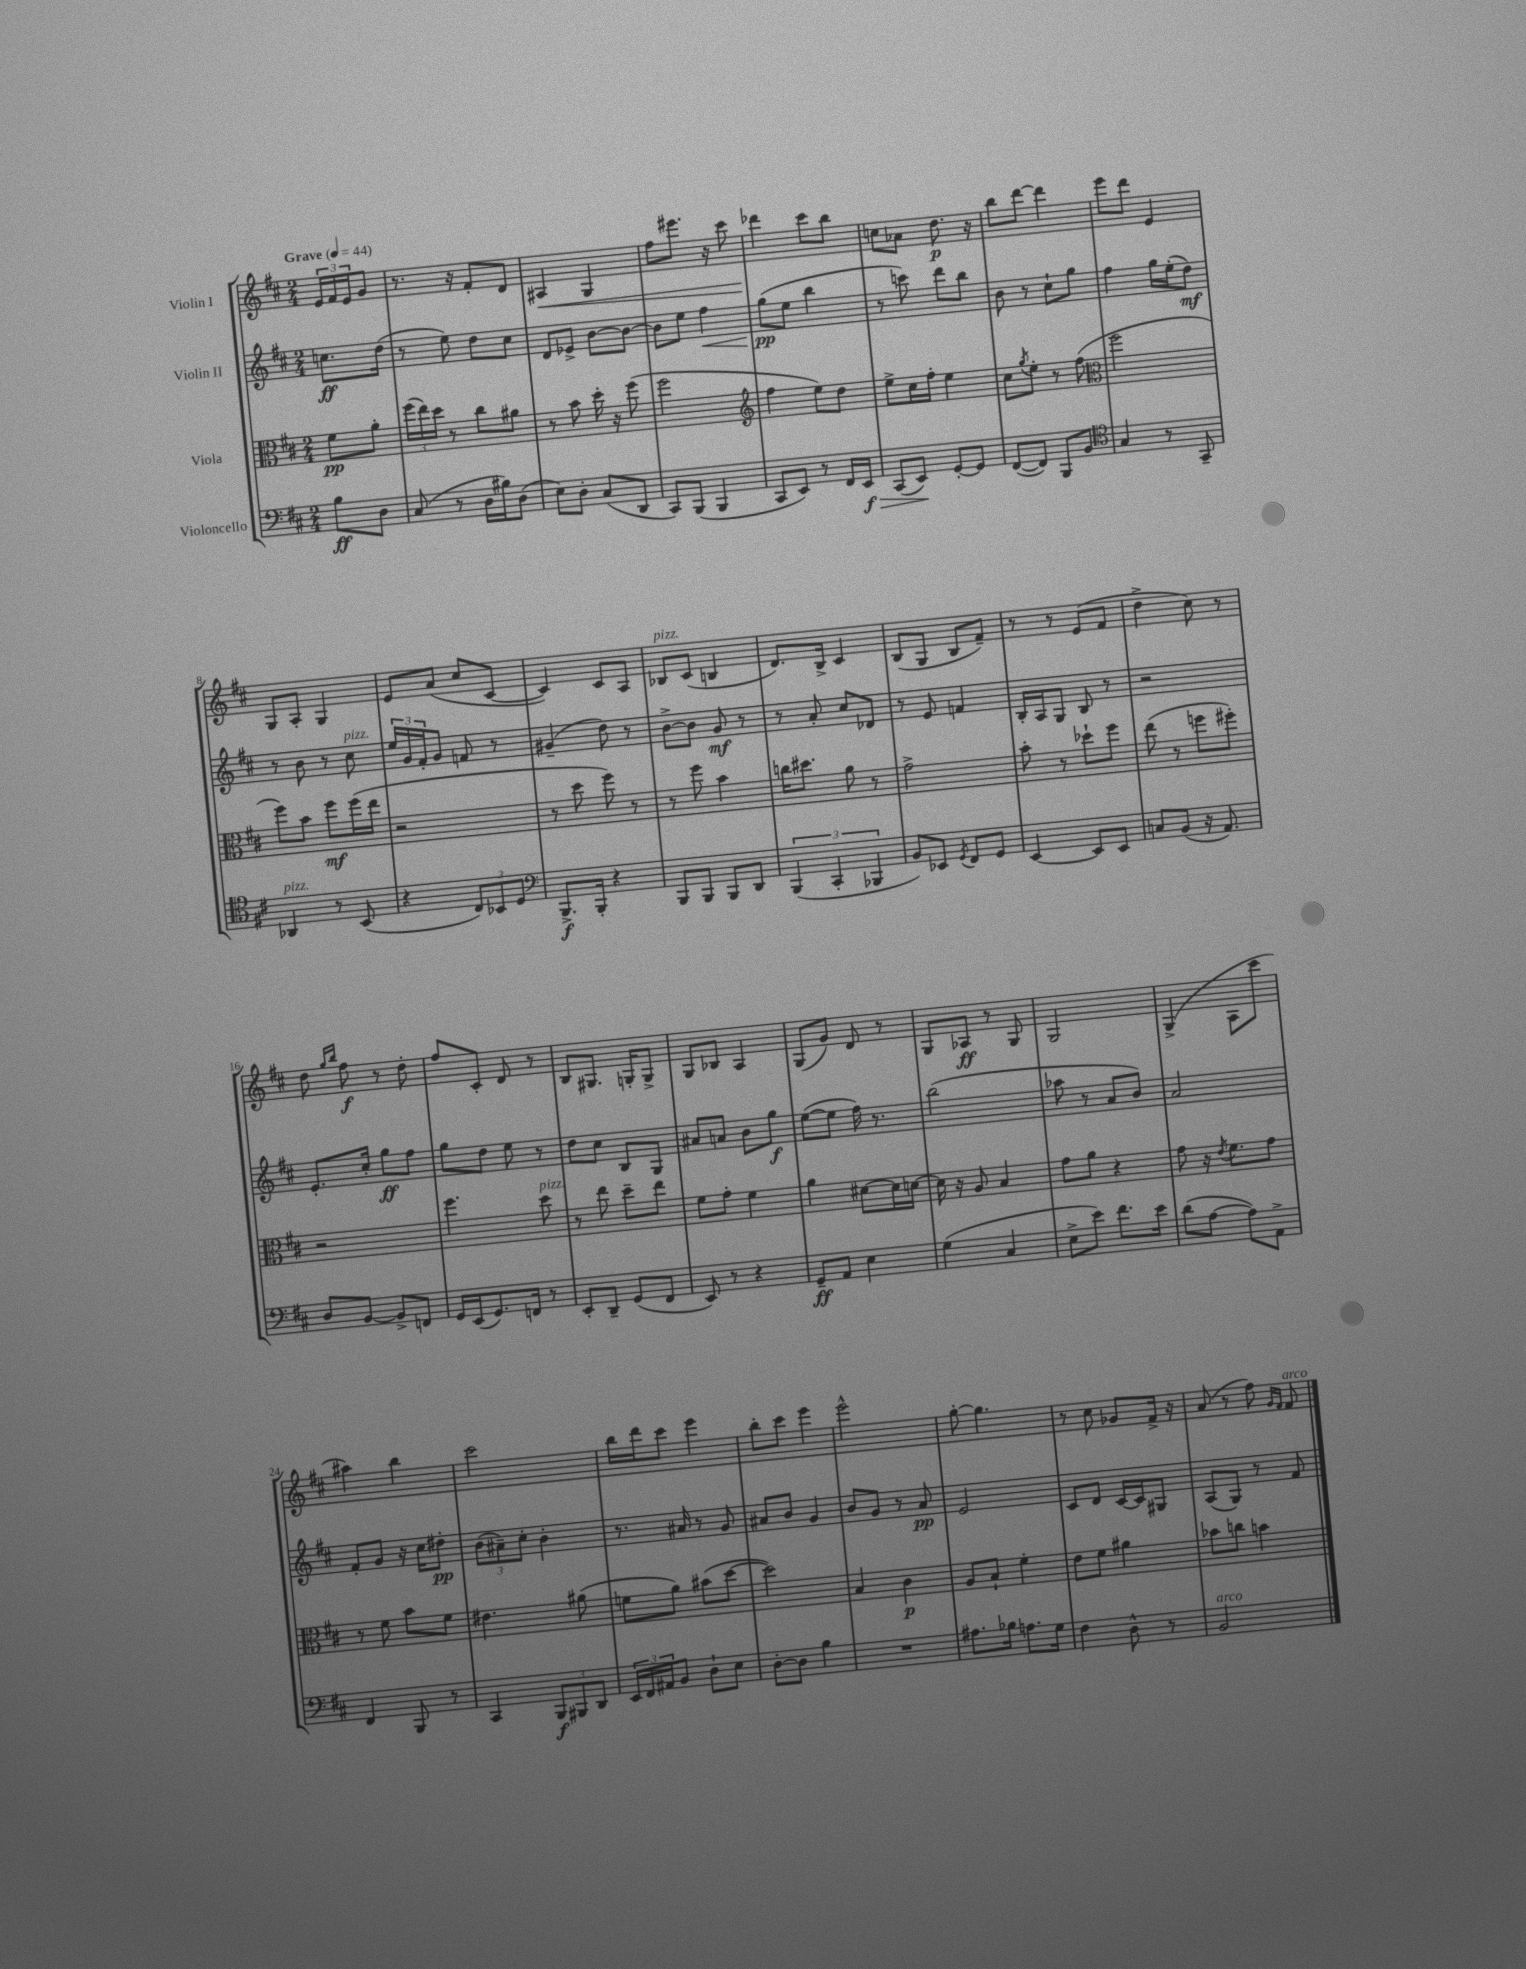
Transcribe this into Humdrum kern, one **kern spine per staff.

**kern	**dynam	**kern	**dynam	**kern	**dynam	**kern	**dynam
*part4	*part4	*part3	*part3	*part2	*part2	*part1	*part1
*staff4	*staff4	*staff3	*staff3	*staff2	*staff2	*staff1	*staff1
*I"Violoncello	*	*I"Viola	*	*I"Violin II	*	*I"Violin I	*
*clefF4	*	*clefC3	*	*clefG2	*	*clefG2	*
*k[f#c#]	*	*k[f#c#]	*	*k[f#c#]	*	*k[f#c#]	*
*M2/4	*	*M2/4	*	*M2/4	*	*M2/4	*
*MM44	*	*MM44	*	*MM44	*	*MM44	*
=	=	=	=	=	=	=	=
!	!	!	!	!	!	!LO:TX:a:B:t=Grave	!
8B\L	ff	8f#\L	pp	8.ccn\L	ff	24e/LL	.
.	.	.	.	.	.	24f#/	.
.	.	.	.	.	.	24e/J	.
8D\J	.	8a'\J	.	.	.	8g/J	.
.	.	.	.	(16dd\Jk	.	.	.
=1	=1	=1	=1	=1	=1	=1	=1
(8C#/	.	(24ff#\LL	.	8r	.	8.r	.
.	.	24ee\)	.	.	.	.	.
.	.	24dd\JJ	.	.	.	.	.
8r	.	8r	.	8ee\)	.	.	.
.	.	.	.	.	.	16r	.
16D\LL	.	8cc#\L	.	8dd\L	.	8f#'/L	.
16B#X\J)	.	.	.	.	.	.	.
(8D\J	.	8a#X\J	.	8cc#\J	.	8d/J	.
=2	=2	=2	=2	=2	=2	=2	=2
!	!	!	!	!	!	!	!LO:HP:b
8E\L)	.	8r	.	8d/L	.	4A#X/	<
8D'\J	.	8b\	.	8e-X^/J	.	.	.
(8C#/L	.	16dd'\	.	[8b\L	.	4G/	.
.	.	16r	.	.	.	.	.
8DD/J	.	(8ff#\	.	8b\J_	.	.	.
=3	=3	=3	=3	=3	=3	=3	=3
8CC#/L)	.	2ff#\	.	8b\L]	.	8ff#\L	.
(8BBB/J	.	.	.	8ee\J	.	8.eee#X\J	.
!	!	!	!	!	!LO:HP:b	!	!
4BBB/	.	.	.	4ff#\	<	.	.
.	.	.	.	.	.	16r	.
.	.	.	.	.	.	8ccc#\	.
=4	=4	=4	=4	=4	=4	=4	=4
*	*	*clefG2	*	*	*	*	*
8CC#/L	.	4ff#\	.	(8gg\L	pp	4ddd-X\	.
8EE/J)	.	.	.	8ee\J	[	.	.
8r	.	8ee\L)	.	4bb\	.	8ccc#\L	[
16FF#/LL	.	8dd\J	.	.	.	8bb\J	.
!	!LO:HP:b	!	!	!	!	!	!
16EE/JJ	> f	.	.	.	.	.	.
=5	=5	=5	=5	=5	=5	=5	=5
(8CC#/L	.	8ee^\L	.	8r	.	8ccn\L	.
8EE/J)	.	16cc#\L	.	8cccn\)	.	8a-X\J	.
.	.	16ff#'\JJ	.	.	.	.	.
[8GG'/L	]	4ee\	.	8ddd\L	.	8.dd\	p
8GG/J]	.	.	.	8bb\J	.	.	.
.	.	.	.	.	.	16r	.
=6	=6	=6	=6	=6	=6	=6	=6
([8FF#/L	.	8cc#\L	.	8b\	.	8bb\L	.
.	.	8qgg/	.	.	.	.	.
8FF#/J])	.	8ee'\J	.	8r	.	[8ddd\J	.
8BBB/L	.	8r	.	8cc#`\L	.	4ddd\]	.
8BB/J	.	(8ff#\	.	8gg\J	.	.	.
=7	=7	=7	=7	=7	=7	=7	=7
*clefC4	*	*clefC3	*	*	*	*	*
4G/	.	2ff#\	.	4ff#\	.	8eee\L	.
.	.	.	.	.	.	8ddd\J	.
8r	.	.	.	16gg\LL	.	4e/	.
.	.	.	.	(16ee'\J	.	.	.
8GG~/	.	.	.	8dd\J)	mf	.	.
!!LO:LB:g=z
=8	=8	=8	=8	=8	=8	=8	=8
!LO:TX:a:i:t=pizz.	!	!	!	!	!	!	!
4AA-X/	.	8ff#\L)	.	8r	.	8G/L	.
.	.	8b\J	.	8b\	.	8A'/J	.
8r	.	8ff#\L	mf	8r	.	4G/	.
!	!	!	!	!LO:TX:a:i:t=pizz.	!	!	!
(8BB/	.	(16ff#\L	.	8cc#\	.	.	.
.	.	16ee\JJ	.	.	.	.	.
=9	=9	=9	=9	=9	=9	=9	=9
4r	.	2r	.	24ee/LL	.	8e/L	.
.	.	.	.	24g/	.	.	.
.	.	.	.	24f#'/J	.	.	.
.	.	.	.	8g/J	.	(8a/J	.
12C#/L)	.	.	.	8fn/	.	8cc#/L	.
12BB-X/	.	.	.	.	.	.	.
.	.	.	.	8r	.	[8c#/J	.
12D/J	.	.	.	.	.	.	.
=10	=10	=10	=10	=10	=10	=10	=10
*clefF4	*	*	*	*	*	*	*
8.BBB^/L	f	8r	.	(4g#X~/	.	4c#/])	.
.	.	8dd\	.	.	.	.	.
16BBB'/Jk	.	.	.	.	.	.	.
4r	.	8ff#\)	.	8dd\)	.	8c#/L	.
.	.	8r	.	8r	.	8A/J	.
=11	=11	=11	=11	=11	=11	=11	=11
!	!	!	!	!	!	!LO:TX:a:i:t=pizz.	!
8BBB/L	.	8r	.	[8b^\L	.	8B-X/L	.
8BBB/J	.	8ff#\	.	8b\J]	.	(8c#/J	.
8BBB/L	.	4b\	.	8g/	mf	4Bn/	.
8DD/J	.	.	.	8r	.	.	.
=12	=12	=12	=12	=12	=12	=12	=12
(6BBB/	.	16ccn\KL	.	8r	.	8.d/L)	.
.	.	8.dd#X\J	.	.	.	.	.
.	.	.	.	8a'/	.	.	.
6CC#'/	.	.	.	.	.	.	.
.	.	.	.	.	.	16B^/Jk	.
.	.	8a\	.	8cc#/L	.	4c#/	.
6BBB-X/	.	.	.	.	.	.	.
.	.	8r	.	8d-X/J	.	.	.
=13	=13	=13	=13	=13	=13	=13	=13
8BB/L)	.	2g^\	.	8r	.	(8B/L	.
8EE-X/J	.	.	.	8e/	.	8G/J	.
8qGG/	.	.	.	.	.	.	.
8FF#/L	.	.	.	4fn/	.	8B/L	.
8GG/J	.	.	.	.	.	8f#~/J)	.
=14	=14	=14	=14	=14	=14	=14	=14
[4EE/	.	8b'\	.	16B'/LL	.	8r	.
.	.	.	.	16A/J	.	.	.
.	.	8r	.	8G/J	.	8r	.
8EE/L]	.	8dd-X`\L	.	8B/	.	(8e/L	.
8EE/J	.	8ff#\J	.	8r	.	8f#/J	.
=15	=15	=15	=15	=15	=15	=15	=15
8Cn/L	.	(8ee\	.	2r	.	4dd^\	.
(8BB/J	.	8r	.	.	.	.	.
16r	.	8ffn\L	.	.	.	8cc#\)	.
8.AA/)	.	.	.	.	.	.	.
.	.	8ff#X'\J)	.	.	.	8r	.
!!LO:LB:g=z
=16	=16	=16	=16	=16	=16	=16	=16
8D/L	.	2r	.	8.e'/L	.	8dd\	.
.	.	.	.	.	.	16qqgg/LL	.
.	.	.	.	.	.	16qqbb/JJ	.
[8BB/J	.	.	.	.	.	8ff#\	f
.	.	.	.	16cc#'/Jk	.	.	.
8BB^/L]	.	.	.	8gg\L	ff	8r	.
8FFn/J	.	.	.	8ff#\J	.	8dd'\	.
=17	=17	=17	=17	=17	=17	=17	=17
16GG/LL	.	4.ff#\	.	8gg\L	.	8ff#/L	.
(16EE/J	.	.	.	.	.	.	.
8.GG/)	.	.	.	8dd\J	.	8c#'/J	.
.	.	.	.	8ee\	.	8d/	.
16FFn/Jk	.	.	.	.	.	.	.
!	!	!LO:TX:a:i:t=pizz.	!	!	!	!	!
8r	.	8dd\	.	8r	.	8r	.
=18	=18	=18	=18	=18	=18	=18	=18
8EE'/L	.	8r	.	8dd\L	.	8B/L	.
8DD~/J	.	8ee\	.	8cc#\J	.	8.G#X/J	.
(8GG/L	.	8dd~\L	.	8B/L	.	.	.
.	.	.	.	.	.	16Gn'/KL	.
8FF#/J	.	8ee\J	.	8G/J	.	8G^/J	.
=19	=19	=19	=19	=19	=19	=19	=19
8EE/)	.	8f#\L	.	8a#X/L	.	8G/L	.
8r	.	8g'\J	.	8an/J	.	8B-X/J	.
4r	.	4f#\	.	8b\L	.	4A/	.
.	.	.	.	8gg\J	f	.	.
=20	=20	=20	=20	=20	=20	=20	=20
8GG~/L	ff	4a\	.	([8ee\L	.	(8G/L	.
8AA/J	.	.	.	8ee\J]	.	8g/J)	.
4E\	.	[8d#X\L	.	16ff#\)	.	8d/	.
.	.	.	.	8.r	.	.	.
.	.	16d#\L]	.	.	.	8r	.
.	.	[16dn\JJ	.	.	.	.	.
=21	=21	=21	=21	=21	=21	=21	=21
(4G\	.	16d\]	.	(2bb\	.	8G/L	.
.	.	16r	.	.	.	.	.
.	.	8A/	.	.	.	8A-X/J	ff
4C#/	.	4B/	.	.	.	8r	.
.	.	.	.	.	.	8G/	.
=22	=22	=22	=22	=22	=22	=22	=22
8E^\L	.	8g\L	.	8aa-X\	.	2G/	.
8e\J)	.	8a\J	.	8r	.	.	.
8.f#\L	.	4r	.	8a/L	.	.	.
.	.	.	.	8b/J)	.	.	.
16e\Jk	.	.	.	.	.	.	.
=23	=23	=23	=23	=23	=23	=23	=23
(8d\L	.	8g\	.	2a/	.	(4G^/	.
[8A\J	.	16r	.	.	.	.	.
.	.	8qe/	.	.	.	.	.
.	.	8.f#\L	.	.	.	.	.
8A\L])	.	.	.	.	.	8A\L	.
8AA^\J	.	8g\J	.	.	.	8ccc#\J	.
!!LO:LB:g=z
=24	=24	=24	=24	=24	=24	=24	=24
4FF#/	.	8r	.	8f#'/L	.	4aa#X\)	.
.	.	8f#\	.	8g/J	.	.	.
8BBB/	.	8b\L	.	16r	.	4bb\	.
.	.	.	.	16cc#\KL	.	.	.
8r	.	8f#\J	.	8dd#X'\J	pp	.	.
=25	=25	=25	=25	=25	=25	=25	=25
4CC#/	.	4.e#X\	.	(12b\L	.	2ccc#\	.
.	.	.	.	12a#X~\)	.	.	.
.	.	.	.	12cc#'\J	.	.	.
12BBB/L	f	.	.	4b'\	.	.	.
12BBB#X/	.	.	.	.	.	.	.
.	.	(8a#X\	.	.	.	.	.
12DD/J	.	.	.	.	.	.	.
=26	=26	=26	=26	=26	=26	=26	=26
24EE/LL	.	8fn\L	.	8.r	.	16bb\LL	.
24FF#/	.	.	.	.	.	.	.
.	.	.	.	.	.	16ddd\J	.
24AA#X/J	.	.	.	.	.	.	.
8BB/J	.	8a\J)	.	.	.	8ccc#\J	.
.	.	.	.	16a#X/	.	.	.
8D`\L	.	(8b#X\L	.	8r	.	4eee\	.
8E\J	.	[8dd\J	.	8g/	.	.	.
=27	=27	=27	=27	=27	=27	=27	=27
[8D'\L	.	2dd\])	.	8a#X/L	.	8bb'\L	.
8D\J]	.	.	.	8b/J	.	8ccc#\J	.
4B\	.	.	.	4g/	.	4eee\	.
=28	=28	=28	=28	=28	=28	=28	=28
2r	.	4B/	.	8b/L	.	2eee^^\	.
.	.	.	.	8g/J	.	.	.
.	.	4c#\	p	8r	.	.	.
.	.	.	.	8a/	pp	.	.
=29	=29	=29	=29	=29	=29	=29	=29
8.A#X\L	.	8A/L	.	2e/	.	[8gg'\	.
.	.	8B`/J	.	.	.	4.gg\]	.
16B-X\Jk	.	.	.	.	.	.	.
8.An\L	.	4f#'\	.	.	.	.	.
16G\Jk	.	.	.	.	.	.	.
=30	=30	=30	=30	=30	=30	=30	=30
4F#\	.	8e\L	.	8c#/L	.	8r	.
.	.	8f#\J	.	8d/J	.	8cc#\	.
8D^^\	.	4a#X\	.	[16c#/LL	.	8g-X/L	.
.	.	.	.	16c#/J]	.	.	.
8r	.	.	.	8G#X/J	.	16f#^/Jk	.
.	.	.	.	.	.	16r	.
=31	=31	=31	=31	=31	=31	=31	=31
!LO:TX:a:i:t=arco	!	!	!	!	!	!	!
2BB/	.	8b-X\L	.	(8A/L	.	(8a/	.
.	.	8ccn\J	.	8G/J)	.	8r	.
.	.	4bn\	.	8r	.	8ff#\)	.
.	.	.	.	.	.	16qqg/LL	.
.	.	.	.	.	.	16qqf#/JJ	.
!	!	!	!	!	!	!LO:TX:a:i:t=arco	!
.	.	.	.	8f#/	.	8f#/	.
==	==	==	==	==	==	==	==
*-	*-	*-	*-	*-	*-	*-	*-
